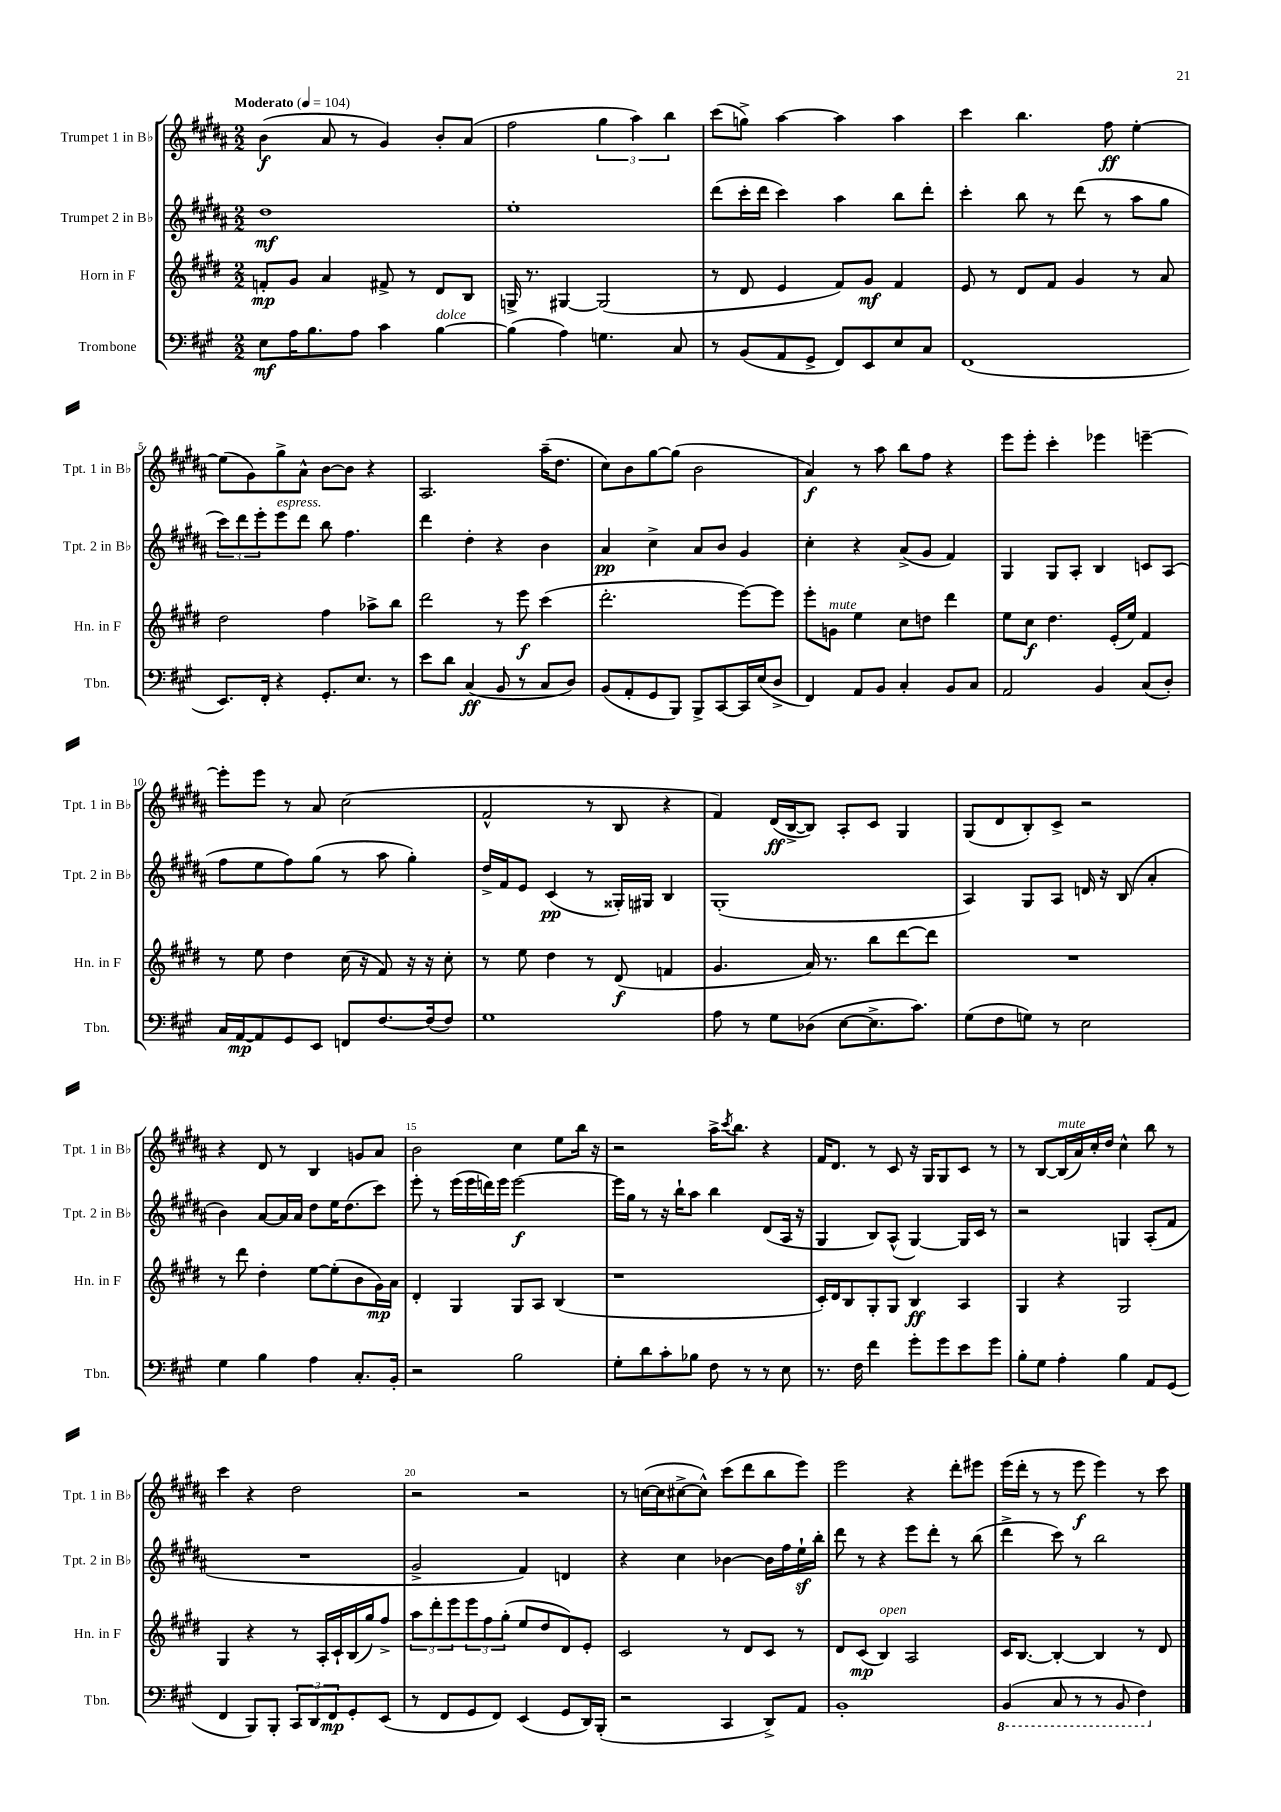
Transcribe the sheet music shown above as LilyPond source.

<<
\new StaffGroup <<
\new Staff = "s0" \with { instrumentName = "Trumpet 1 in Bb" shortInstrumentName = "Tpt. 1 in Bb" } {
    \clef treble \key b \major \numericTimeSignature \time 2/2 \tempo "Moderato" 4 = 104
    b'4\f( ais'8 r8 gis'4) b'8-. ais'8( |
    fis''2 \tuplet 3/2 { gis''4 ais''4) b''4 } |
    cis'''8( g''8->) ais''4~ ais''4 ais''4 |
    cis'''4 b''4. fis''8\ff e''4~-. |
    e''8( gis'8) gis''8-> ais'8-^ b'8~ b'8 r4 |
    ais2. ais''16--( dis''8. |
    cis''8) b'8 gis''8~ gis''8( b'2 |
    ais'4\f) r8 ais''8 b''8 fis''8 r4 |
    e'''8 e'''8-. cis'''4-. ees'''4 e'''4~-- |
    e'''8-. e'''8 r8 ais'8 cis''2( |
    fis'2-^ r8 b8 r4 |
    fis'4) dis'16\ff( b16~-> b8) ais8-. cis'8 gis4 |
    gis8( dis'8 b8-.) cis'8-> r2 |
    r4 dis'8 r8 b4 g'8 ais'8 |
    b'2 cis''4 e''8 b''16 r16 |
    r2 ais''16-> \acciaccatura { cis'''8 } b''8. r4 |
    fis'16 dis'8. r8 cis'8 r16 gis16 gis8 cis'8 r8 |
    r8 b8~ b16^\markup { \italic "mute" }( ais'16) cis''16-. dis''16 cis''4-^ b''8 r8 |
    cis'''4 r4 dis''2 |
    r2 r2 |
    r8 c''16~( c''16 cis''8~-> cis''8-^) cis'''8( dis'''8 b''8 e'''8) |
    e'''2 r4 dis'''8-. eis'''8 |
    e'''16( dis'''16-. r8 r8 e'''8\f e'''4) r8 cis'''8 \bar "|." |
}
\new Staff = "s1" \with { instrumentName = "Trumpet 2 in Bb" shortInstrumentName = "Tpt. 2 in Bb" } {
    \clef treble \key b \major \numericTimeSignature \time 2/2
    dis''1\mf |
    e''1-. |
    dis'''8( cis'''16-. dis'''16 cis'''4) ais''4 b''8 dis'''8-. |
    cis'''4-. b''8 r8 dis'''8( r8 ais''8 gis''8 |
    \tuplet 3/2 { cis'''8) dis'''8 e'''8-. } e'''8^\markup { \italic "espress." } dis'''8 b''8 fis''4. |
    dis'''4 dis''4-. r4 b'4 |
    ais'4\pp cis''4-> ais'8 b'8 gis'4 |
    cis''4-. r4 ais'8->( gis'8 fis'4) |
    gis4 gis8 ais8-. b4 c'8 ais8( |
    fis''8 e''8 fis''8) gis''8( r8 ais''8 gis''4-.) |
    dis''16-> fis'16 e'8 cis'4\pp( r8 gisis16-.) gis16 b4 |
    gis1-.( |
    ais4) gis8 ais8 d'16 r16 b8( ais'4-. |
    b'4) ais'8~ ais'16 ais'16 dis''8 e''16 dis''8.( cis'''8) |
    e'''8-. r8 e'''16( e'''16 d'''16) e'''16 e'''2~\f |
    e'''16 gis''16 r8 r16 b''16-! ais''8 b''4 dis'8( ais16 r16 |
    gis4 b8) ais8-^( gis4~) gis16 cis'16 r8 |
    r2 g4 ais8-.( fis'8 |
    R1 |
    gis'2-> fis'4) d'4 |
    r4 cis''4 bes'4~ bes'16 fis''16 e''16-!\sf b''16-. |
    dis'''8 r8 r4 e'''8 dis'''8-. r8 b''8( |
    dis'''4-> cis'''8) r8 b''2 \bar "|." |
}
\new Staff = "s2" \with { instrumentName = "Horn in F" shortInstrumentName = "Hn. in F" } {
    \clef treble \key e \major \numericTimeSignature \time 2/2
    f'8-.\mp gis'8 a'4 fis'8-> r8 dis'8 b8 |
    g16-> r8. gis4~ gis2( |
    r8 dis'8 e'4 fis'8) gis'8\mf fis'4 |
    e'8 r8 dis'8 fis'8 gis'4 r8 a'8 |
    dis''2 fis''4 aes''8-> b''8 |
    dis'''2 r8 e'''8\f cis'''4( |
    dis'''2.-. e'''8~) e'''8 |
    e'''8-. g'8^\markup { \italic "mute" } e''4 cis''8 d''8 dis'''4 |
    e''8 cis''8\f dis''4. e'16-.( e''16) fis'4 |
    r8 e''8 dis''4 cis''16( r16 fis'8) r16 r16 cis''8-. |
    r8 e''8 dis''4 r8 dis'8\f( f'4 |
    gis'4. a'16) r8. b''8 dis'''8~ dis'''8 |
    R1 |
    r8 dis'''8 dis''4-. e''8~ e''8-.( b'8 gis'16\mp) a'16 |
    dis'4-. gis4 gis8 a8 b4( |
    r1 |
    cis'16-.) dis'16 b8 gis8-. gis8 b4\ff a4 |
    gis4 r4 gis2 |
    gis4 r4 r8 a16-. cis'16-! b16( gis''16) fis''8-> |
    \tuplet 3/2 { a''8 dis'''8-. e'''8 } \tuplet 3/2 { e'''8 fis''8 gis''8-.( } e''8 dis''8 dis'8) e'8-. |
    cis'2 r8 dis'8 cis'8 r8 |
    dis'8 cis'8\mp( b4^\markup { \italic "open" }) a2 |
    cis'16 b8.~ b4~-. b4 r8 dis'8 \bar "|." |
}
\new Staff = "s3" \with { instrumentName = "Trombone" shortInstrumentName = "Tbn." } {
    \clef bass \key a \major \numericTimeSignature \time 2/2
    e8\mf a16 b8. a8 cis'4 b4~^\markup { \italic "dolce" } |
    b4( a4) g4. cis8 |
    r8 b,8( a,8 gis,8-> fis,8) e,8 e8 cis8 |
    fis,1( |
    e,8.) fis,16-. r4 gis,8.-. e8. r8 |
    e'8 d'8 cis4\ff( b,8 r8 cis8 d8) |
    b,8( a,8-. gis,8 b,,8) b,,8-> cis,8~ cis,16 e16( d8-> |
    fis,4) a,8 b,8 cis4-. b,8 cis8 |
    a,2 b,4 cis8( d8-.) |
    cis16 a,16~\mp a,8 gis,8 e,8 f,8 fis8.~ fis16( fis8) |
    gis1 |
    a8 r8 gis8 des8( e8~ e8.-> cis'8.) |
    gis8( fis8 g8) r8 e2 |
    gis4 b4 a4 cis8.-. b,16-. |
    r2 b2 |
    gis8-. d'8 cis'8-. bes8 fis8 r8 r8 e8 |
    r8. fis16 fis'4 gis'8-. gis'8 e'8 gis'8 |
    b8-. gis8 a4-. b4 a,8 gis,8( |
    fis,4 b,,8) b,,8-. \tuplet 3/2 { cis,8 d,8 fis,8\mp } gis,8-. e,8( |
    r8 fis,8 gis,8 fis,8) e,4( gis,8 d,16) b,,16-.( |
    r2 cis,4 d,8->) a,8 |
    b,1-. |
    \ottava #-1 b,,4( cis,8 r8 r8 b,,8 fis,4) \ottava #0 \bar "|." |
}
>>
>>
\layout { \context { \Score \override BarNumber.break-visibility = ##(#f #t #t) barNumberVisibility = #(every-nth-bar-number-visible 5) } }
